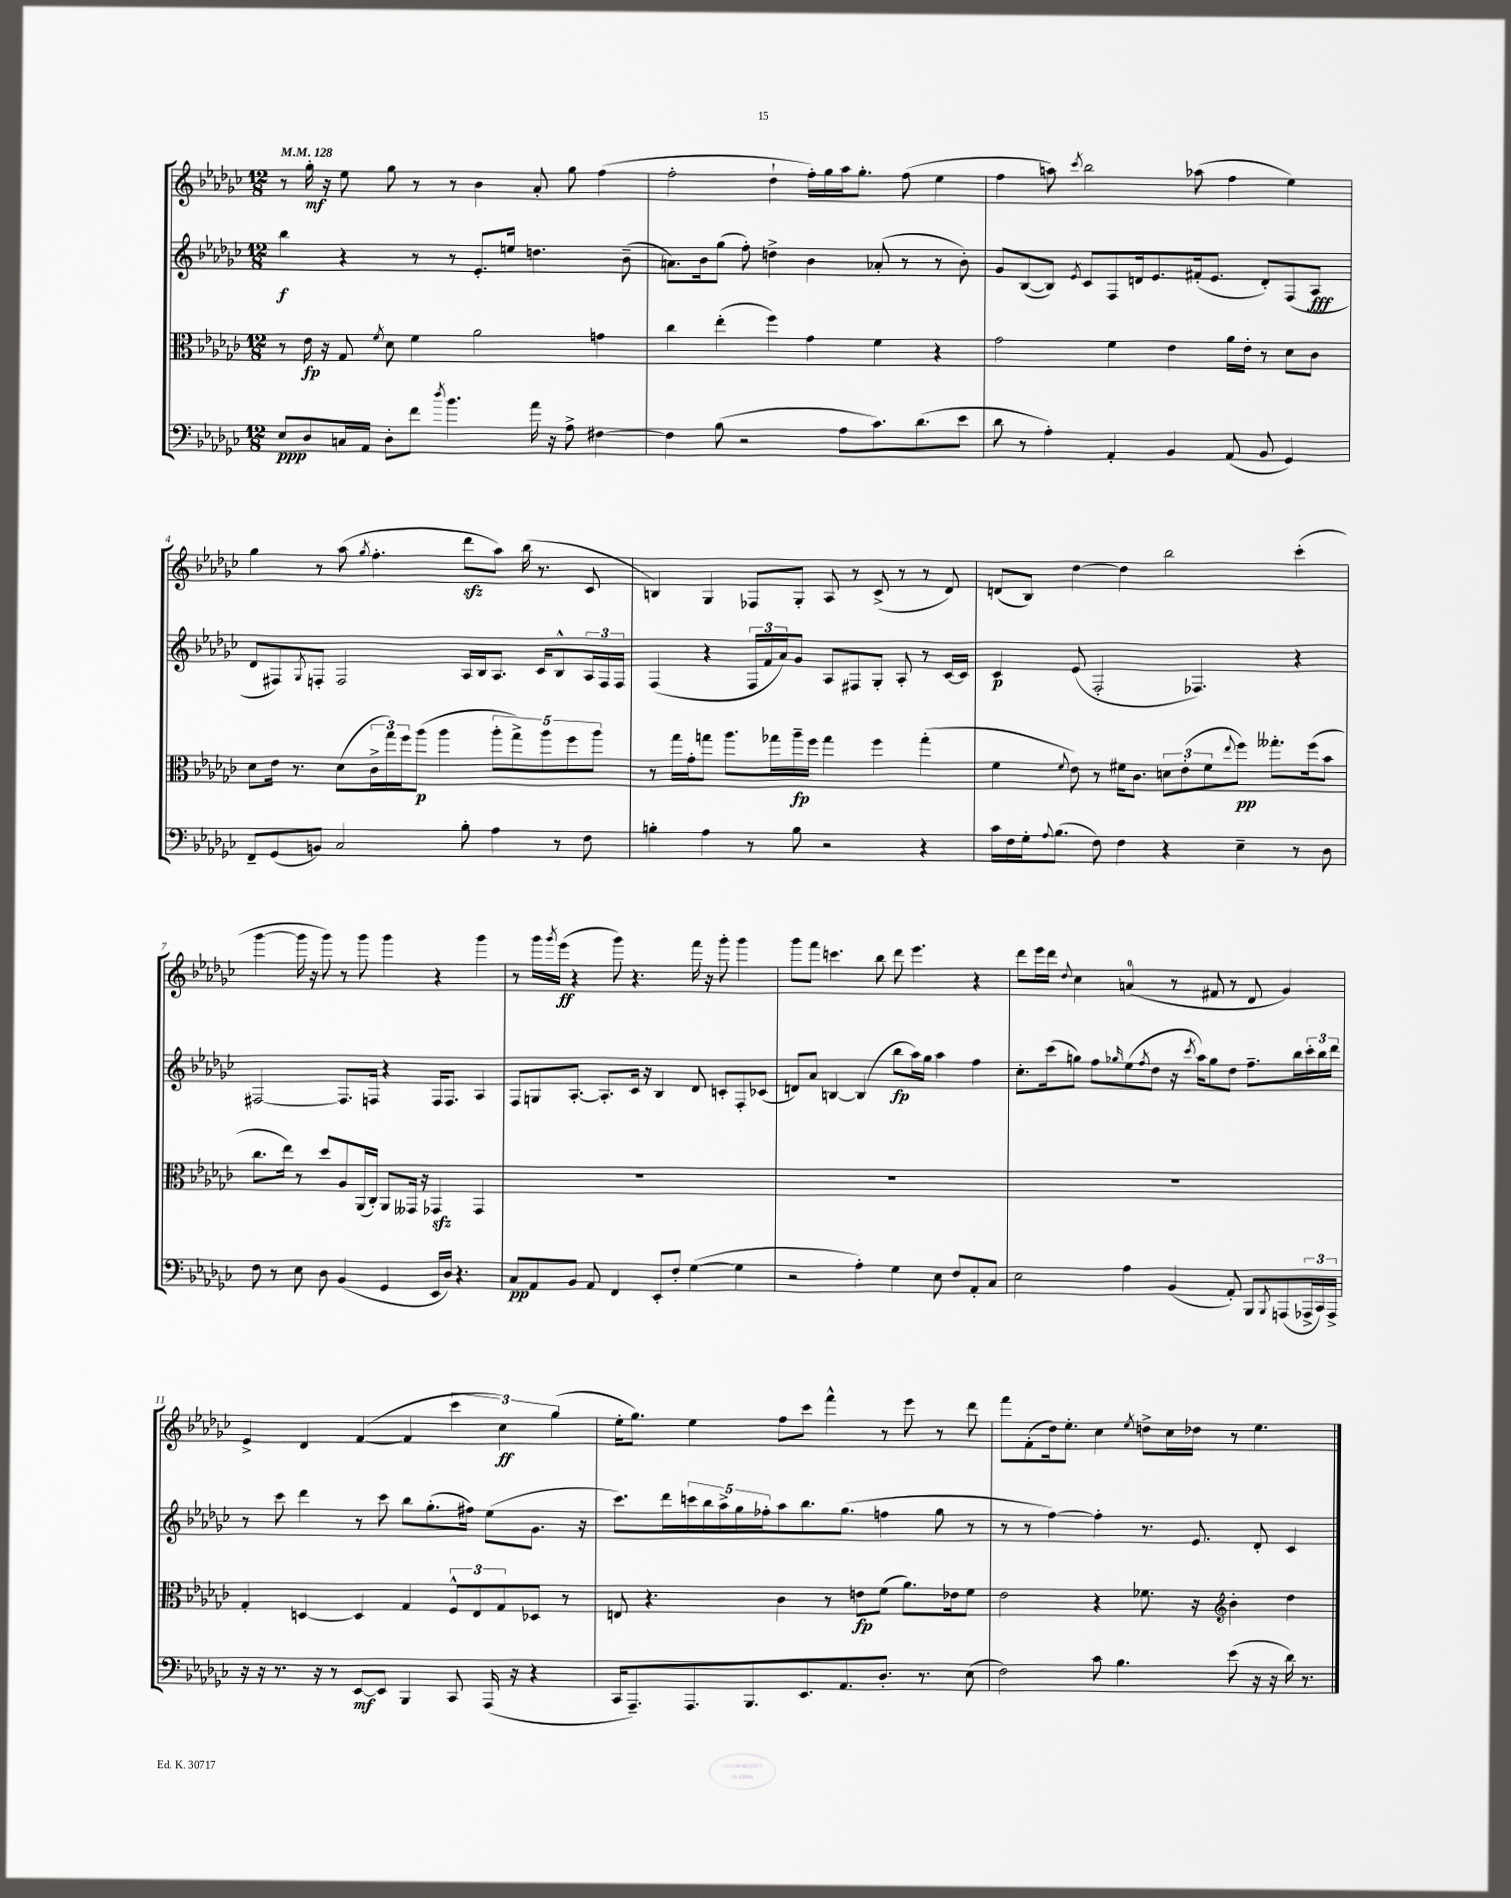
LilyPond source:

<<
\new StaffGroup <<
\new Staff = "s0" {
    \clef treble \key ges \major \numericTimeSignature \time 12/8 \tempo 4 = 128
    r8 ges''16-.\mf r16 ees''8 ges''8 r8 r8 bes'4 aes'8-. ges''8 f''4( |
    f''2-. des''4-! f''16-.) ges''16 aes''16 ges''8.-. f''8( ees''4 |
    f''4 a''8) \acciaccatura { ces'''8 } bes''2 aes''8( f''4 ees''4) |
    ges''4 r8 aes''8( \acciaccatura { ges''8 } f''4.-. des'''8\sfz aes''8) bes''16( r8. ces'8 |
    b4) ges4 fes8 ges8-. aes8 r8 ces'8->( r8 r8 des'8) |
    d'8( bes8) des''4~ des''4 bes''2 ces'''4-.( |
    ges'''4~ ges'''16 r16 ges'''8) r8 ges'''8 ges'''4 r4 ges'''4 |
    r8 ges'''16 \acciaccatura { ges'''8 } ees'''16\ff( r4 ges'''8) r4. f'''16 r16 ges'''8-. ges'''4 |
    ges'''8 f'''8 c'''4. bes''8 des'''8 ees'''4. r4 |
    des'''8 ees'''16 des'''16 \appoggiatura { des''8 } ces''4 a'4-0( r8 fis'8 r8 des'8 ges'4) |
    ees'4-> des'4 f'4~( f'4 \tuplet 3/2 { ces'''4 ces''4\ff) ges''4( } |
    ees''16-. ges''8.) ees''4 f''8 ces'''8 f'''4-^ r8 ees'''8 r8 des'''8 |
    f'''8 f'8-.( des''16) ees''8.-. ces''4 \acciaccatura { ees''8 } d''8-> ces''16 des''16 r8 ees''4. \bar "|." |
}
\new Staff = "s1" {
    \clef treble \key ges \major \numericTimeSignature \time 12/8
    bes''4\f r4 r8 r8 ees'8.-. e''16 d''4. bes'8--( |
    a'8.) bes'16 ges''8( f''8-.) d''4-> bes'4 aes'8-.( r8 r8 bes'8-.) |
    ges'8 bes8~( bes8) \acciaccatura { ees'8 } ces'8 f8 d'16 ees'8. fis'16-.( ees'8. d'8-.) f8( aes8\fff |
    des'8 fis8) \acciaccatura { ges8 } f8-. f2 aes16 bes16 aes8. ces'16 bes8-^ \tuplet 3/2 { aes16 f16 f16 } |
    f4( r4 \tuplet 3/2 { f16 f'16 aes'16) } ges'8 aes8 fis8 ges8-. aes8-. r8 ces'16~ ces'16 |
    ces'4\p ees'8( f2-. fes4.) r4 |
    fis2~ fis8. f16 r4 f16 f8. aes4 |
    f8 g8 aes8.~-. aes8.-. ces'16 r16 bes4 des'8 c'8-. f8-. ces'8( |
    d'8) aes'8 b4~ b4( bes''8\fp aes''16) ges''16 aes''4 f''4 |
    ces''8.-. ces'''16( g''8) f''8 \grace { ges''16 } ees''8( \acciaccatura { f''8 } des''8 r16 \acciaccatura { ces'''8 } aes''16) ges''8 des''8 f''8.-- bes''16 \tuplet 3/2 { ces'''16-. bes''16 des'''16 } |
    r8 ces'''8 des'''4 r8 ces'''8 bes''8 ges''8.-.( fis''16) ees''8( ges'8. r16 |
    ces'''8.) des'''16 \tuplet 5/4 { c'''16 bes''16 aes''16-> ges''16 fes''16-. } aes''8 bes''8. ges''8.( f''4 ges''8 r8 |
    r8 r8 f''4~) f''4-. r8. ees'8. des'8-. ces'4 \bar "|." |
}
\new Staff = "s2" {
    \clef alto \key ges \major \numericTimeSignature \time 12/8
    r8 ees'16\fp r16 ges8 \acciaccatura { f'8 } des'8 f'4 aes'2 g'4 |
    ces''4 ees''4-.( f''4) ges'4 f'4 r4 |
    ges'2 f'4 ees'4 aes'16 ees'16-. r8 des'8 ces'8 |
    des'8 ees'16 r8. des'8( \tuplet 3/2 { ces'16-> ges''16) f''16 } aes''8\p( aes''4 \tuplet 5/4 { aes''8-. ges''8->) aes''8 f''8 aes''8 } |
    r8 ges''16 ges'16-. g''8 aes''8. ges''16 aes''16--\fp f''16 ges''4 f''4 ges''4-.( |
    f'4 \appoggiatura { f'8 } ees'8) r8 fis'16 ces'8. \tuplet 3/2 { d'8 ees'8-.( fis'8 } \appoggiatura { ees''8 } f''8\pp) geses''8.-. f''16( bes'8 |
    ces''8. ees''16) r8 des''8 aes8 aes,16( ces16-.) aes,8 geses,16 r16 ges,4\sfz ges,4 |
    R1. |
    R1. |
    R1. |
    ges4-. d4~ d4 ges4 \tuplet 3/2 { f8-^ ees8 ges8 } des8 r8 |
    e8 r4. ces'4 r8 e'8\fp f'8( aes'8.) ees'16 f'8 |
    ees'2 r4 fes'8. r16 \clef treble bes'4-. des''4 \bar "|." |
}
\new Staff = "s3" {
    \clef bass \key ges \major \numericTimeSignature \time 12/8
    ees8\ppp des8 c16 aes,16 des8-. f'8 \acciaccatura { des''8 } bes'4. aes'16 r16 aes8-> fis4~ |
    fis4 bes8( r2 aes8 ces'8.) des'8.( ees'8 |
    des'8 r8 aes4-.) aes,4-. bes,4 aes,8( bes,8 ges,4) |
    f,8-- ges,8( b,8) ces2 bes8-. aes4 r8 f8 |
    b4-. aes4 r8 b8 r2 r4 |
    ces'16 f16 ges16-. \appoggiatura { aes8 } bes8.( f8) f4 r4 ees4-- r8 des8 |
    f8 r8 ees8 des8 bes,4( ges,4 ees,16 des16) r4. |
    ces8\pp aes,8 bes,8 aes,8 f,4 ees,8-. f8-. ges4~( ges4 |
    r2 aes4-.) ges4 ees8 f8 aes,8-. ces8 |
    ees2 aes4 bes,4( aes,8-.) bes,,8 \acciaccatura { bes,,8 } a,,8( \tuplet 3/2 { aes,,16-> ces,16) aes,,16-> } |
    r16 r16 r8. r16 r8 ees,8~\mf ees,8 bes,,4 ces,8 aes,,16( r16 r4 |
    ces,16 aes,,8.--) aes,,8. bes,,8. ees,8. aes,8. des8.-. r8. ees8( |
    f2) ces'8 bes4. ees'8( r16 r16 des'16) r8. \bar "|." |
}
>>
>>
